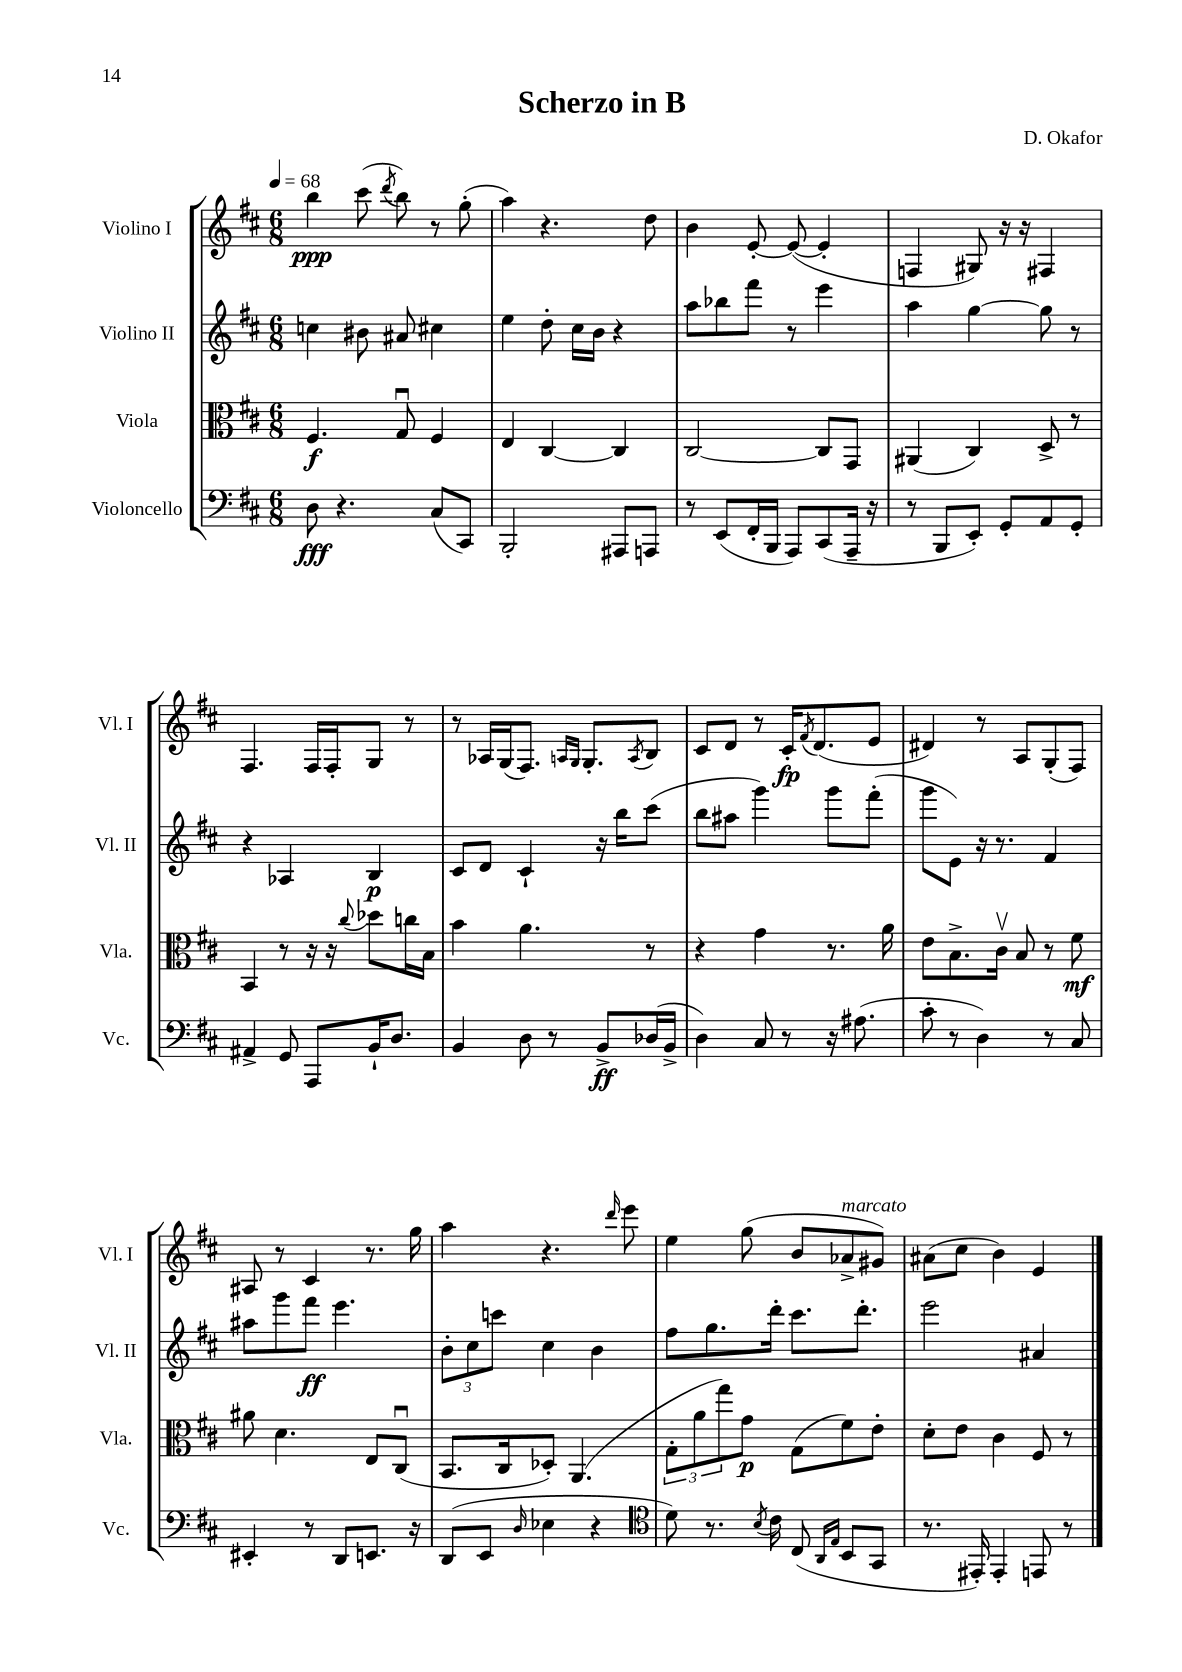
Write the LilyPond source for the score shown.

\header { title = "Scherzo in B" composer = "D. Okafor" }
<<
\new StaffGroup <<
\new Staff = "s0" \with { instrumentName = "Violino I" shortInstrumentName = "Vl. I" } {
    \clef treble \key d \major \numericTimeSignature \time 6/8 \tempo 4 = 68
    b''4\ppp cis'''8( \acciaccatura { d'''8 } b''8) r8 g''8-.( |
    a''4) r4. d''8 |
    b'4 e'8~-. e'8~( e'4-. |
    f4 gis8) r16 r16 fis4 |
    fis4. fis16 fis16-. g8 r8 |
    r8 aes16 g16( fis8.) \grace { a16 g16 } g8.-. \acciaccatura { a8 } b8 |
    cis'8 d'8 r8 cis'16-.\fp \acciaccatura { fis'8 } d'8.( e'8 |
    dis'4) r8 a8 g8-.( fis8) |
    ais8 r8 cis'4 r8. g''16 |
    a''4 r4. \grace { d'''16 } e'''8 |
    e''4 g''8( b'8 aes'8->^\markup { \italic "marcato" } gis'8) |
    ais'8( cis''8 b'4) e'4 \bar "|." |
}
\new Staff = "s1" \with { instrumentName = "Violino II" shortInstrumentName = "Vl. II" } {
    \clef treble \key d \major \numericTimeSignature \time 6/8
    c''4 bis'8 ais'8 cis''4 |
    e''4 d''8-. cis''16 b'16 r4 |
    a''8 bes''8 fis'''8 r8 e'''4 |
    a''4 g''4~ g''8 r8 |
    r4 aes4 b4\p |
    cis'8 d'8 cis'4-! r16 b''16 cis'''8( |
    b''8 ais''8 g'''4) g'''8 fis'''8-.( |
    g'''8 e'8) r16 r8. fis'4 |
    ais''8 g'''8 fis'''8\ff e'''4. |
    \tuplet 3/2 { b'8-. cis''8 c'''8 } cis''4 b'4 |
    fis''8 g''8. d'''16-. cis'''8. d'''8.-. |
    e'''2 ais'4 \bar "|." |
}
\new Staff = "s2" \with { instrumentName = "Viola" shortInstrumentName = "Vla." } {
    \clef alto \key d \major \numericTimeSignature \time 6/8
    fis4.\f g8\downbow fis4 |
    e4 cis4~ cis4 |
    cis2~ cis8 g,8 |
    ais,4( cis4) d8-> r8 |
    b,4 r8 r16 r16 \appoggiatura { cis''8 } des''8 c''16 b16 |
    b'4 a'4. r8 |
    r4 g'4 r8. a'16 |
    e'8 b8.-> cis'16\upbow b8 r8 fis'8\mf |
    ais'8 d'4. e8 cis8\downbow( |
    b,8. cis16 des8-.) a,4.( |
    \tuplet 3/2 { g8-. a'8 g''8) } g'8\p g8( fis'8) e'8-. |
    d'8-. e'8 cis'4 fis8 r8 \bar "|." |
}
\new Staff = "s3" \with { instrumentName = "Violoncello" shortInstrumentName = "Vc." } {
    \clef bass \key d \major \numericTimeSignature \time 6/8
    d8\fff r4. cis8( cis,8) |
    b,,2-. ais,,8 a,,8 |
    r8 e,8( fis,16-. b,,16 a,,8) cis,8( a,,16-- r16 |
    r8 b,,8 e,8-.) g,8-. a,8 g,8-. |
    ais,4-> g,8 a,,8 b,16-! d8. |
    b,4 d8 r8 b,8->\ff des16( b,16-> |
    d4) cis8 r8 r16 ais8.( |
    cis'8-. r8 d4) r8 cis8 |
    eis,4-. r8 d,8 e,8. r16 |
    d,8( e,8 \grace { d16 } ees4 r4 |
    \clef tenor d'8) r8. \acciaccatura { b8 } cis'16 cis8( \grace { a,16 e16 } b,8 g,8 |
    r8. eis,16-.) eis,4-. e,8 r8 \bar "|." |
}
>>
>>
\layout { \context { \Score \remove "Bar_number_engraver" } }
